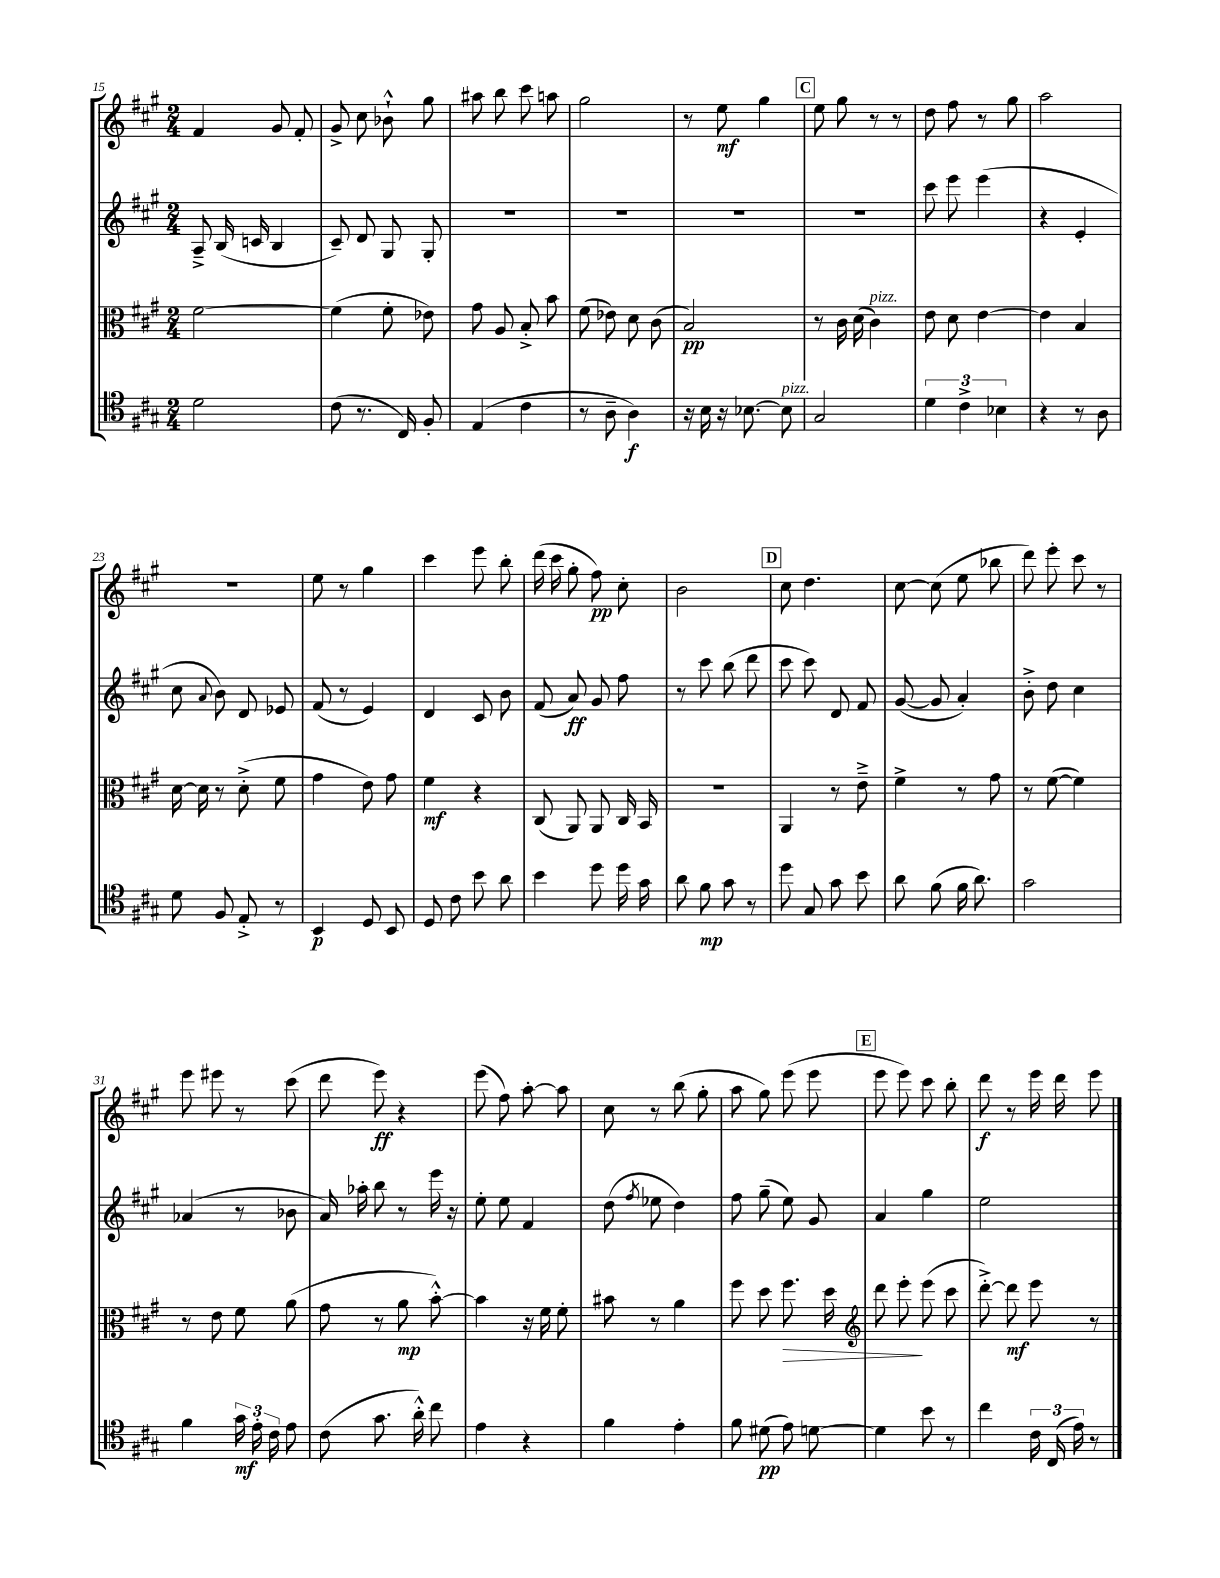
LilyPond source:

<<
\new StaffGroup <<
\new Staff = "s0" {
    \clef treble \key a \major \numericTimeSignature \time 2/4
    \autoBeamOff fis'4 gis'8 fis'8-. |
    gis'8-> cis''8 bes'8-!-^ gis''8 |
    ais''8 b''8 cis'''8 a''8 |
    gis''2 |
    r8 e''8\mf gis''4 |
    \mark \markup { \box "C" } e''8 gis''8 r8 r8 |
    d''8 fis''8 r8 gis''8 |
    a''2 |
    R2 |
    e''8 r8 gis''4 |
    cis'''4 e'''8 b''8-. |
    d'''16( cis'''16 gis''8-. fis''8\pp) cis''8-. |
    b'2 |
    \mark \markup { \box "D" } cis''8 d''4. |
    cis''8~ cis''8( e''8 bes''8 |
    d'''8) e'''8-. cis'''8 r8 |
    e'''8 eis'''8 r8 cis'''8( |
    d'''8 e'''8\ff) r4 |
    e'''8( fis''8) a''8~-. a''8 |
    cis''8 r8 b''8( gis''8-. |
    a''8 gis''8) e'''8( e'''8 |
    \mark \markup { \box "E" } e'''8 e'''8) cis'''8 b''8-. |
    d'''8\f r8 e'''16 d'''16 e'''8 \bar "|." |
}
\new Staff = "s1" {
    \clef treble \key a \major \numericTimeSignature \time 2/4
    \autoBeamOff a8---> b16( c'16 b4 |
    cis'8--) d'8 gis8 gis8-. |
    R2 |
    R2 |
    R2 |
    \mark \markup { \box "C" } R2 |
    cis'''8 e'''8 e'''4( |
    r4 e'4-. |
    cis''8 \appoggiatura { a'8 } b'8) d'8 ees'8 |
    fis'8( r8 e'4) |
    d'4 cis'8 b'8 |
    fis'8( a'8\ff) gis'8 fis''8 |
    r8 cis'''8 b''8( d'''8 |
    \mark \markup { \box "D" } cis'''8 cis'''8) d'8 fis'8 |
    gis'8~( gis'8 a'4-.) |
    b'8-.-> d''8 cis''4 |
    aes'4( r8 bes'8 |
    a'16) aes''16-. b''8 r8 e'''16 r16 |
    e''8-. e''8 fis'4 |
    d''8( \acciaccatura { fis''8 } ees''8 d''4) |
    fis''8 gis''8--( e''8) gis'8 |
    \mark \markup { \box "E" } a'4 gis''4 |
    e''2 \bar "|." |
}
\new Staff = "s2" {
    \clef alto \key a \major \numericTimeSignature \time 2/4
    \autoBeamOff fis'2~ |
    fis'4( fis'8-. ees'8) |
    gis'8 a8 b8-.-> b'8 |
    fis'8( ees'8) d'8 cis'8( |
    b2\pp) |
    \mark \markup { \box "C" } r8 cis'16 d'16( cis'4^\markup { \italic "pizz." }) |
    e'8 d'8 e'4~ |
    e'4 b4 |
    d'16~ d'16 r8 d'8-.->( fis'8 |
    gis'4 e'8) gis'8 |
    fis'4\mf r4 |
    cis8( a,8) a,8 cis16 b,16 |
    r2 |
    \mark \markup { \box "D" } a,4 r8 e'8---> |
    fis'4-> r8 gis'8 |
    r8 fis'8~( fis'4) |
    r8 e'8 fis'8 a'8( |
    gis'8 r8 a'8\mp b'8~-.-^) |
    b'4 r16 fis'16 fis'8-. |
    bis'8 r8 a'4 |
    fis''8 d''8 fis''8.\> d''16 |
    \mark \markup { \box "E" } \clef treble d'''8 e'''8-.\! e'''8( cis'''8 |
    d'''8~-.->) d'''8\mf e'''8 r8 \bar "|." |
}
\new Staff = "s3" {
    \clef tenor \key a \major \numericTimeSignature \time 2/4
    \autoBeamOff d'2 |
    cis'8( r8. cis16) fis8-. |
    e4( cis'4 |
    r8 a8-- a4\f) |
    r16 b16 r16 bes8.~ bes8^\markup { \italic "pizz." } |
    \mark \markup { \box "C" } gis2 |
    \tuplet 3/2 { d'4 cis'4-> bes4 } |
    r4 r8 a8 |
    d'8 fis8 e8-.-> r8 |
    b,4\p d8 b,8 |
    d8 cis'8 b'8 a'8 |
    b'4 d''8 d''16 gis'16 |
    a'8 fis'8\mp gis'8 r8 |
    \mark \markup { \box "D" } d''8 gis8 gis'8 b'8 |
    a'8 fis'8( fis'16 a'8.) |
    gis'2 |
    fis'4 \tuplet 3/2 { gis'16\mf e'16-. cis'16 } e'8 |
    cis'8( gis'8. a'16-.-^) cis''8 |
    e'4 r4 |
    fis'4 e'4-. |
    fis'8 dis'8\pp( e'8) d'8~ |
    \mark \markup { \box "E" } d'4 b'8 r8 |
    cis''4 \tuplet 3/2 { cis'16 cis16( e'16) } r8 \bar "|." |
}
>>
>>
\layout { \context { \Score currentBarNumber = #15 } }
